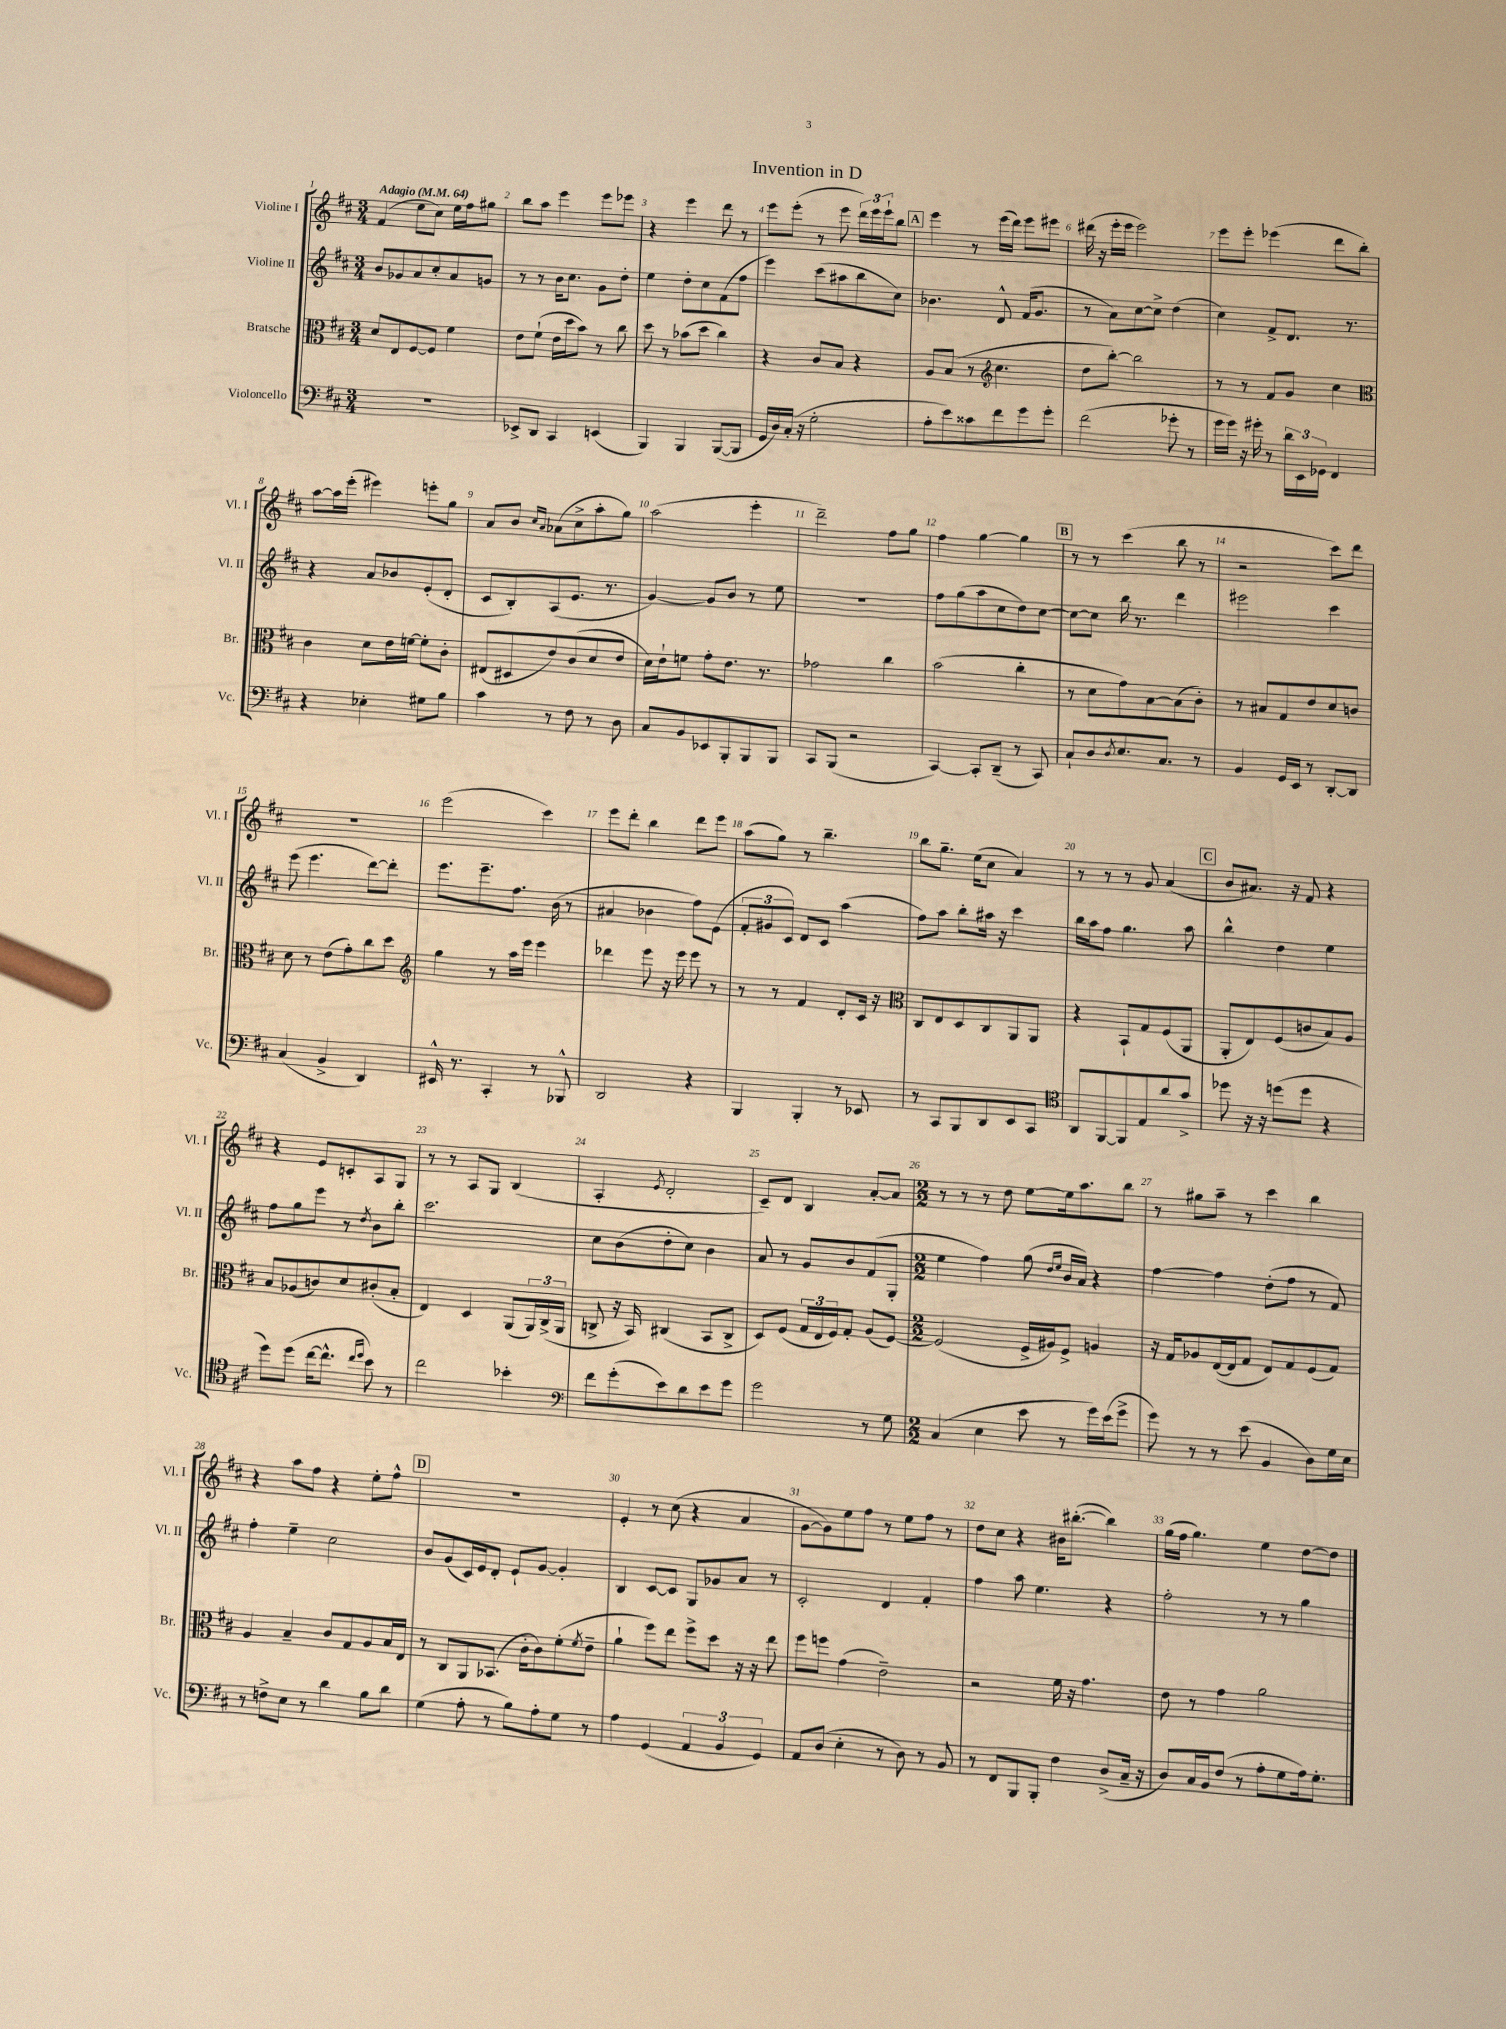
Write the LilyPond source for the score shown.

\header { title = "Invention in D" }
<<
\new StaffGroup <<
\new Staff = "s0" \with { instrumentName = "Violine I" shortInstrumentName = "Vl. I" } {
    \clef treble \key d \major \numericTimeSignature \time 3/4 \tempo "Adagio" 4 = 64
    fis'4( e''8 cis''8) e''16 fis''16 gis''8 |
    b''8 a''8 e'''4 e'''8 ees'''8 |
    r4 e'''4 d'''8 r8 |
    e'''8 e'''8-.( r8 e'''8 \tuplet 3/2 { d'''16) e'''16 e'''16-! } b''8 |
    \mark \markup { \box "A" } e'''4 r8 e'''16( d'''16) e'''8 eis'''8 |
    dis'''16( r16 e'''16-. e'''16 e'''2) |
    e'''8 e'''8-. ees'''4( d'''8 b''8-.) |
    a''8~ a''16 e'''16-.( eis'''4) e'''8-. g''8 |
    a'8 b'8 \grace { cis''16 a'16 } aes'8( cis''8-> a''8-. g''8) |
    a''2( e'''4-. |
    d'''2--) fis''8 g''8 |
    fis''4 g''4~ g''4 |
    \mark \markup { \box "B" } r8 r8 cis'''4( b''8 r8 |
    r2 cis'''8) d'''8 |
    R2. |
    e'''2( cis'''4) |
    e'''8 d'''8-. b''4 d'''8 e'''8 |
    a''8( g''8) r8 b''4.-- |
    b''8 g''8.-- e''16( cis''8 a'4) |
    r8 r8 r8 g'8 a'4( |
    \mark \markup { \box "C" } b'8 ais'8.) r16 fis'8 r4 |
    r4 e'8 c'8-. a8 g8 |
    r8 r8 a8 g8 b4( |
    a4-. \acciaccatura { e'8 } d'2-. |
    cis'8--) d'8 b4 a'8~-. a'8 |
    \numericTimeSignature \time 2/2 r8 r8 r8 d''8 e''8~ e''16 a''8. b''8 |
    r8 gis''8 a''8-- r8 cis'''4 b''4 |
    r4 a''8 fis''8 r4 e''8-. fis''8-^ |
    \mark \markup { \box "D" } r1 |
    e'4-. r8 cis''8( r4 a'4 |
    g'8~ g'8) e''8 fis''8 r8 e''8 fis''8 r8 |
    d''8 cis''8 r4 bis'16 bis''8.~-.( bis''4) |
    g''16( fis''16 g''4.) e''4 d''8~ d''8 \bar "|." |
}
\new Staff = "s1" \with { instrumentName = "Violine II" shortInstrumentName = "Vl. II" } {
    \clef treble \key d \major \numericTimeSignature \time 3/4
    b'8 ges'8 a'8 cis''8-. a'8 g'8 |
    r8 r8 b'16 cis''8. g'8 d''8-. |
    e''4 d''8-. cis''8 fis'8( fis''8 |
    e'''4) cis'''8( ais''8 b''8 cis''8) |
    \mark \markup { \box "A" } bes'4. d'8-^ fis'16( g'8. |
    r8 a'8) cis''8~ cis''8-> d''4( |
    cis''4) fis'8-> d'8. r8. |
    r4 a'8 bes'8 e'8-.( d'8-. |
    cis'8 b8-.) a8( e'8. r8. |
    g'4~) g'8 b'8 r8 e''8 |
    R2. |
    fis''8 g''8( a''8 cis''8 d''8) cis''8~ |
    \mark \markup { \box "B" } cis''8~ cis''8 b''16 r8. d'''4 |
    eis'''2 cis'''4 |
    e'''8( e'''4. d'''8~) d'''8-. |
    e'''8. e'''8.-- fis''8. b'16( r8 |
    ais'4 bes'4 fis''8) e'8( |
    \tuplet 3/2 { fis'8-. gis'8 cis'8) } d'8 cis'8 a''4( |
    fis''8) a''8 b''8-. ais''16 r16 cis'''4 |
    b''16 a''16 fis''8 g''4. a''8 |
    \mark \markup { \box "C" } b''4-^ d''4 e''4 |
    fis''8 g''8 e'''8 r8 \acciaccatura { d''8 } b'8 b''8-. |
    cis'''2. |
    cis''8 b'8( d''8-. cis''8) b'4 |
    a'8 r8 g'8 b'8 fis'8( g8-. |
    \numericTimeSignature \time 2/2 e''4 fis''4) g''8( \grace { d''16 e''16 } b'16 a'16) r4 |
    fis''4~ fis''4 d''8-.( fis''8 r8 fis'8) |
    fis''4-. e''4-- cis''2 |
    \mark \markup { \box "D" } b'8 g'8( cis'16) e'16 d'8-. e'8-! g'8~ g'4-. |
    b4 cis'8~ cis'8 g8 ges'8 a'8 r8 |
    cis'2-. d'4 fis'4-. |
    fis''4 a''8 e''4. r4 |
    fis''2-. r8 r8 g''4 \bar "|." |
}
\new Staff = "s2" \with { instrumentName = "Bratsche" shortInstrumentName = "Br." } {
    \clef alto \key d \major \numericTimeSignature \time 3/4
    d'8 e8 fis8~ fis8 fis'4 |
    e'8 fis'8-!( e'16 d''16 b'8) r8 cis''8 |
    d''8 r8 bes'8( d''8 cis''4) |
    r4 cis'8 b8 r4 |
    \mark \markup { \box "A" } a8 b8( r8 \clef treble cis''4. |
    d''8 b''8~-.) b''2 |
    r8 r8 fis'8 g'8 cis''4 |
    \clef alto cis'4 d'8 e'16 f'16~ f'8-. cis'8-. |
    eis8( dis8 e'8) cis'8( d'8 e'8 |
    d'16) e'16-! f'8 g'8-. e'8. r8. |
    ges'2 cis''4 |
    b'2( cis''4-. |
    \mark \markup { \box "B" } r8 d'8 g'8) b8~ b8( cis'8-.) |
    r8 bis8 g8 e'8 d'8 c'8 |
    d'8 r8 e'8( g'8-.) cis''8 d''8 |
    \clef treble g''4 r8 a''16 e'''16 e'''4 |
    des'''4 e'''8 r16 e'''16 e'''8 r8 |
    r8 r8 fis'4 d'8-. cis'16 r16 |
    \clef alto cis8 e8 d8 cis8 a,8 a,8 |
    r4 b,8-! g8 fis8( a,8 |
    \mark \markup { \box "C" } a,8-. e8) fis8( c'8 b8) a8 |
    b8 aes8( c'8) d'8 cis'8-.( b8-. |
    e4) d4 a,8( \tuplet 3/2 { a,16) cis16->( a,16 } |
    c8-> r16 b,16) cis4( b,8 cis8-> |
    d8) fis8( \tuplet 3/2 { g16 e16 fis16) } g8-. a8( fis8~) |
    \numericTimeSignature \time 2/2 fis2( fis16-> ais16) fis8-> a4 |
    r16 g16 aes8 e16~( e16 g8 e8) g8 fis8( g8) |
    a4 b4-- cis'8 g8 a8 b16 e16 |
    \mark \markup { \box "D" } r8 cis8 a,8 bes,8.( cis'16-. cis'8) fis'8-.( \acciaccatura { fis'8 } e'8-- |
    a'4-! fis''8) e''8 fis''8-> d''8 r16 r16 e''8 |
    fis''8 f''8 g'4( e'2--) |
    r2 fis'16 r16 g'4. |
    e'8 r8 g'4 a'2 \bar "|." |
}
\new Staff = "s3" \with { instrumentName = "Violoncello" shortInstrumentName = "Vc." } {
    \clef bass \key d \major \numericTimeSignature \time 3/4
    R2. |
    ees,8-> d,8 cis,4 e,4( |
    b,,4) b,,4 b,,8~( b,,8 |
    g,16 d16) cis16-.( r16 g2-. |
    \mark \markup { \box "A" } a8-. e'8) cisis'8 fis'8 g'8 g'8-. |
    fis'2( ges'8-. r8 |
    g'16 g'16) r16 gis'16-. r8 \tuplet 3/2 { d'16 e,16 ges,16 } fis,4 |
    r4 ees4-. gis8 b8 |
    cis'4 r8 fis8 r8 d8 |
    cis8 b,8 ees,8 b,,8-. b,,8 b,,8 |
    cis,8 b,,8( r2 |
    cis,4~) cis,8-. d,8--( r8 cis,8) |
    \mark \markup { \box "B" } cis8-! d8 \acciaccatura { d8 } e8. cis8. r8 |
    b,4 g,16 e,16 r8 d,8~-. d,8 |
    cis4( b,4-> d,4) |
    eis,16-^ r8. cis,4-. r8 bes,,8-^ |
    d,2 r4 |
    b,,4 b,,4-. r8 ees,8 |
    r8 cis,8 b,,8 d,8 e,8 cis,8 |
    \clef tenor a,8 fis,8~ fis,8 e8 a'8 g'8-> |
    \mark \markup { \box "C" } des''8 r16 r16 d''8( d''8 r4 |
    d''8) d''8( cis''16~ cis''8.-^ \grace { cis''16 d''16 } b'8) r8 |
    cis''2 bes'4-. |
    \clef bass fis'8 g'8-.( e'8) d'8 e'8 g'8 |
    g'2 r8 g8 |
    \numericTimeSignature \time 2/2 cis4( e4 e'8 r8 g'16) e'16( g'8-> |
    g'8) r8 r8 e'8( b,4 d8) g16 e16 |
    r8 f8-> e8 r8 d'4 b8 d'8 |
    \mark \markup { \box "D" } g4( a8-. r8 b8) a8-. g8 r8 |
    a4 g,4( \tuplet 3/2 { a,4 b,4 g,4) } |
    a,8 d8( e4-. r8 d8) r8 b,8 |
    r8 fis,8 b,,8 b,,8-. fis4 d8->( cis16-- r16 |
    d8) cis16 b,16 fis8( r8 a8-. g8 a16) g8.-. \bar "|." |
}
>>
>>
\layout { \context { \Score \override BarNumber.break-visibility = ##(#f #t #t) barNumberVisibility = #all-bar-numbers-visible } }
